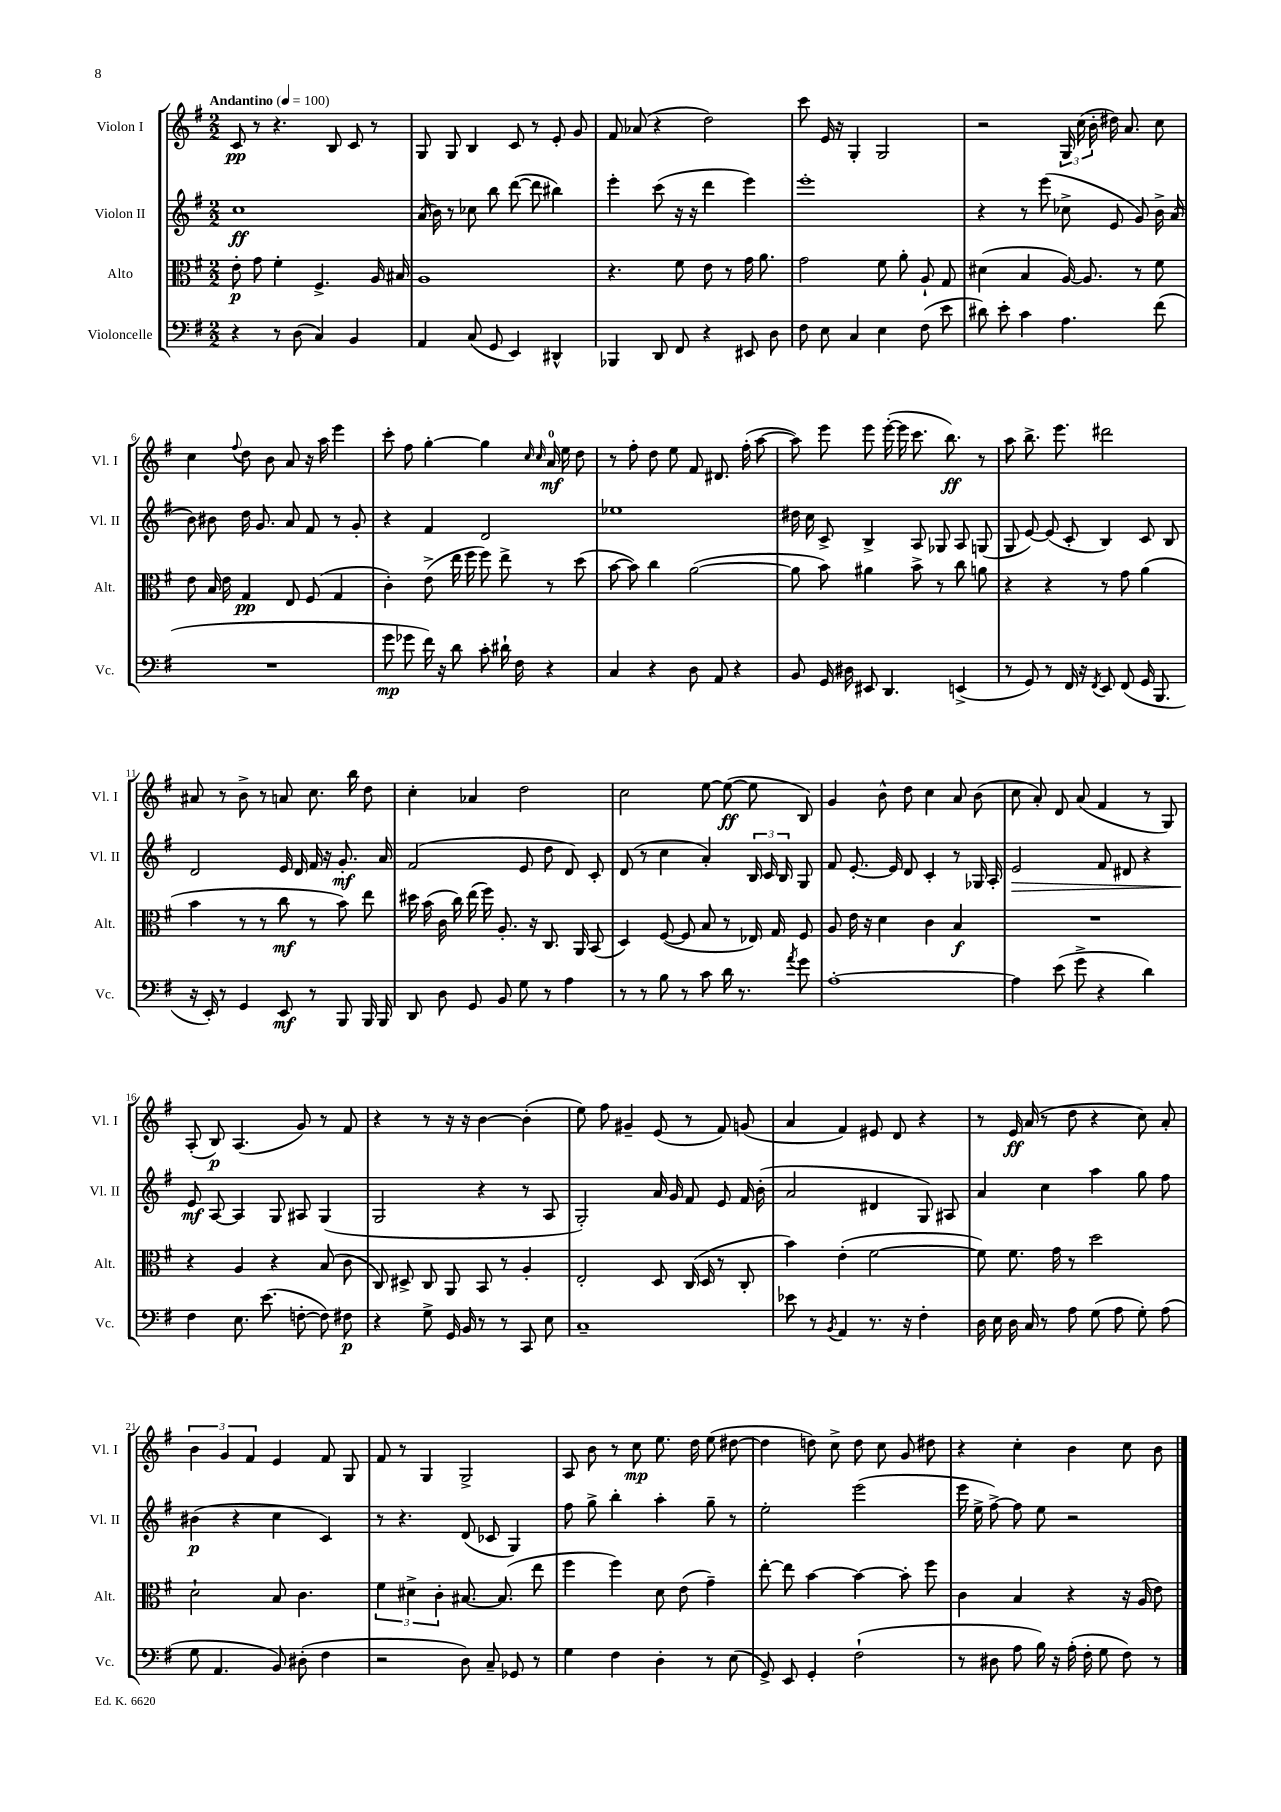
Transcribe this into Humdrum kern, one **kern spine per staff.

**kern	**kern	**kern	**kern
*staff4	*staff3	*staff2	*staff1
*clefF4	*clefC3	*clefG2	*clefG2
*k[f#]	*k[f#]	*k[f#]	*k[f#]
*M2/2	*M2/2	*M2/2	*M2/2
*MM100	*MM100	*MM100	*MM100
4r	8e'	1cc	8c
.	8g	.	8r
8r	4f#'	.	4.r
(8D	.	.	.
4C)	4.F#^	.	.
.	.	.	8B
4BB	.	.	8c
.	16A	.	8r
.	16B#	.	.
=	=	=	=
4AA	1A	(16a	8G
.	.	16b)	.
.	.	8r	8G
(8C	.	8cc-	4B
8GG	.	8bb	.
4EE)	.	([8ddd	8c
.	.	8ddd]	8r
4DD#^^	.	4bb#)	8e'
.	.	.	8g
=	=	=	=
4BBB-	4.r	4eee'	8f#
.	.	.	(8a-
8DD	.	(8ccc	4r
8FF#	8f#	16r	.
.	.	16r	.
4r	8e	4ddd	2dd)
.	8r	.	.
8EE#	16g	4eee)	.
.	8.a	.	.
8D	.	.	.
=	=	=	=
8F#	2g	1eee'	8ccc
8E	.	.	16e
.	.	.	16r
4C	.	.	4G'
4E	8f#	.	2G
.	8a'	.	.
(8F#	8A`	.	.
8e	8G	.	.
=	=	=	=
8d#)	(4d#	4r	2r
8e'	.	.	.
4c	4B	8r	.
.	.	(8eee	.
4.A	[16A)	8cc-^	24G
.	.	.	(24cc
.	8.A]	.	.
.	.	.	24b'
.	.	8e	16dd#)
.	.	.	8.a
.	8r	8g)	.
(8f#	8f#	16b^	8cc
.	.	(16a	.
=	=	=	=
1r	8e	8b)	4cc
.	16B	8b#	.
.	16e	.	.
.	.	.	8qqff#
.	4G	16dd	8dd
.	.	8.g	.
.	.	.	8b
.	8E	8a	8a
.	(8F#	8f#	16r
.	.	.	16aa
.	4G	8r	4eee
.	.	8g'	.
=	=	=	=
8g	4c')	4r	8ccc'
8g-	.	.	8ff#
16f#)	(8e^	4f#	[4gg'
16r	.	.	.
8d	16ee	.	.
.	16ff#	.	.
8c'	8ff#)	2d	4gg]
16d#`	8ee^	.	.
16F#	.	.	.
.	.	.	16qqcc
.	.	.	16qqcc
4r	8r	.	16a
.	.	.	16ee
.	(8dd	.	8dd
=	=	=	=
4C	[8b	1ee-	8r
.	8b])	.	8ff#'
4r	4cc	.	8dd
.	.	.	8ee
8D	([2a	.	8f#
8AA	.	.	8.d#
4r	.	.	.
.	.	.	(16ff#'
.	.	.	[8aa
=	=	=	=
8BB	8a]	16dd#	8aa])
.	.	16cc	.
16GG	8b)	8c^	8eee
16D#	.	.	.
8EE#	4a#	4B^	8eee
4.DD	.	.	([16eee'
.	.	.	16eee]
.	8b^	8A	8.ccc
.	8r	8G-	.
.	.	.	8.bb)
(4EE^	8cc	8A	.
.	8a	(8G	8r
=	=	=	=
8r	4r	8G	8aa
8GG)	.	[8e)	8.bb^
8r	4r	(8e]	.
.	.	.	8.eee
16FF#	.	8c'	.
16r	.	.	.
8qFF#	.	.	.
8EE	8r	4B)	2ddd#
(8FF#	8g	.	.
16GG	(4a	8c	.
8.BBB	.	.	.
.	.	8B	.
=	=	=	=
16r	4b	2d	8a#
16EE')	.	.	.
8r	.	.	8r
4GG	8r	.	8b^
.	8r	.	8r
8EE	8cc	16e	8a
.	.	16d	.
8r	8r	16f#	8.cc
.	.	16r	.
8BBB	8b)	8.g'	.
.	.	.	16bb
16BBB	8ee	.	8dd
16BBB	.	16a	.
=	=	=	=
8DD	16dd#	(2f#	4cc'
.	(16b	.	.
8D	16c	.	.
.	16cc)	.	.
8GG	(16ee	.	4a-
.	16ff#)	.	.
8BB	8.A'	.	.
8G	.	8e	2dd
.	16r	.	.
8r	8.C	8dd	.
4A	.	8d)	.
.	16AA	.	.
.	(8BB	8c'	.
=	=	=	=
8r	4D)	(8d	2cc
8r	.	8r	.
8B	([8F#	4cc	.
8r	8F#]	.	.
8c	8B	4a')	[8ee
16d	8r	.	(8ee_
8.r	.	.	.
.	16E-)	24B	8ee]
.	.	24c	.
.	16G	.	.
.	.	24B	.
8qa	.	.	.
8g	8F#	8G	8B)
=	=	=	=
[1A'	8A	8f#	4g
.	16e	[8.e'	.
.	16r	.	.
.	4d	.	8b^^
.	.	16e]	.
.	.	8d	8dd
.	4c	4c'	4cc
.	4B	8r	8a
.	.	16G-	(8b
.	.	16A'	.
=	=	=	=
4A]	1r	2e	8cc
.	.	.	8a')
(8e	.	.	8d
8g^	.	.	(8a
4r	.	8f#	4f#
.	.	8d#	.
4d)	.	4r	8r
.	.	.	8G)
=	=	=	=
4F#	4r	8e	(8A'
.	.	[8A	8B)
8.E	4A	4A]	(4.A
(8.e	.	.	.
.	4r	8G	.
[8F'	.	8A#	8g)
8F])	(8B	(4G	8r
8F#	8c	.	8f#
=	=	=	=
4r	8C)	2G	4r
.	8D#^	.	.
8G^	8C	.	8r
16GG	8AA	.	16r
16BB	.	.	16r
8r	8BB	4r	[4b
8r	8r	.	.
8CC	4A'	8r	(4b']
8E	.	8A	.
=	=	=	=
1C~	2E'	2G')	8ee)
.	.	.	8ff#
.	.	.	4g#~
.	8D	16a	(8e
.	.	16g	.
.	(16C	8f#	8r
.	16D	.	.
.	8r	8e	8f#)
.	8C'	16f#	(8g
.	.	(16b'	.
=	=	=	=
8e-	4b)	2a	4a
8r	.	.	.
8qBB	.	.	.
4AA	(4e'	.	4f#)
8.r	[2f#	4d#	8e#
.	.	.	8d
16r	.	.	.
4F#'	.	8G)	4r
.	.	8A#	.
=	=	=	=
16D	8f#])	4a	8r
16E	.	.	.
16D	8.f#	.	16e
16C	.	.	(16a
8r	.	4cc	8r
.	16g	.	.
8A	8r	.	8dd
(8G	2dd	4aa	4r
8A	.	.	.
8G')	.	8gg	8cc)
(8A	.	8ff#	8a'
=	=	=	=
8G	2d`	(4b#	6b
4.AA	.	.	.
.	.	.	6g
.	.	4r	.
.	.	.	6f#
8BB)	8B	4cc	4e
(8D#'	4.c	.	.
4F#	.	4c)	8f#
.	.	.	8G
=	=	=	=
2r	6f#	8r	8f#
.	.	4.r	8r
.	6d#^	.	.
.	.	.	4G
.	6c'	.	.
8D)	[8.B#	(8d	2G^
8C~	.	8c-	.
.	(8.B#]	.	.
8GG-	.	4G)	.
8r	8ee	.	.
=	=	=	=
4G	4ff#	8ff#	8A
.	.	8gg^	8b
4F#	4ff#)	4bb'	8r
.	.	.	8cc
4D'	8d	4aa'	8.ee
.	(8e	.	.
.	.	.	16dd
8r	4g~)	8gg~	(8ee
(8E	.	8r	[8dd#
=	=	=	=
8GG^)	[8ee'	2ee'	4dd#]
8EE	8ee]	.	.
4GG'	[4b	.	8dd)
.	.	.	8cc^
(2F#`	4b_	(2eee	8dd
.	.	.	8cc
.	8b']	.	8g
.	8ff#	.	8dd#
=	=	=	=
8r	4c	16eee	4r
.	.	16ee^	.
8D#	.	[8ff#^)	.
8A	4B	8ff#]	4cc'
16B)	.	8ee	.
16r	.	.	.
(16A'	4r	2r	4b
16F#'	.	.	.
8G	.	.	.
8F#)	16r	.	8cc
.	(16A	.	.
8r	8e)	.	8b
==	==	==	==
*-	*-	*-	*-
